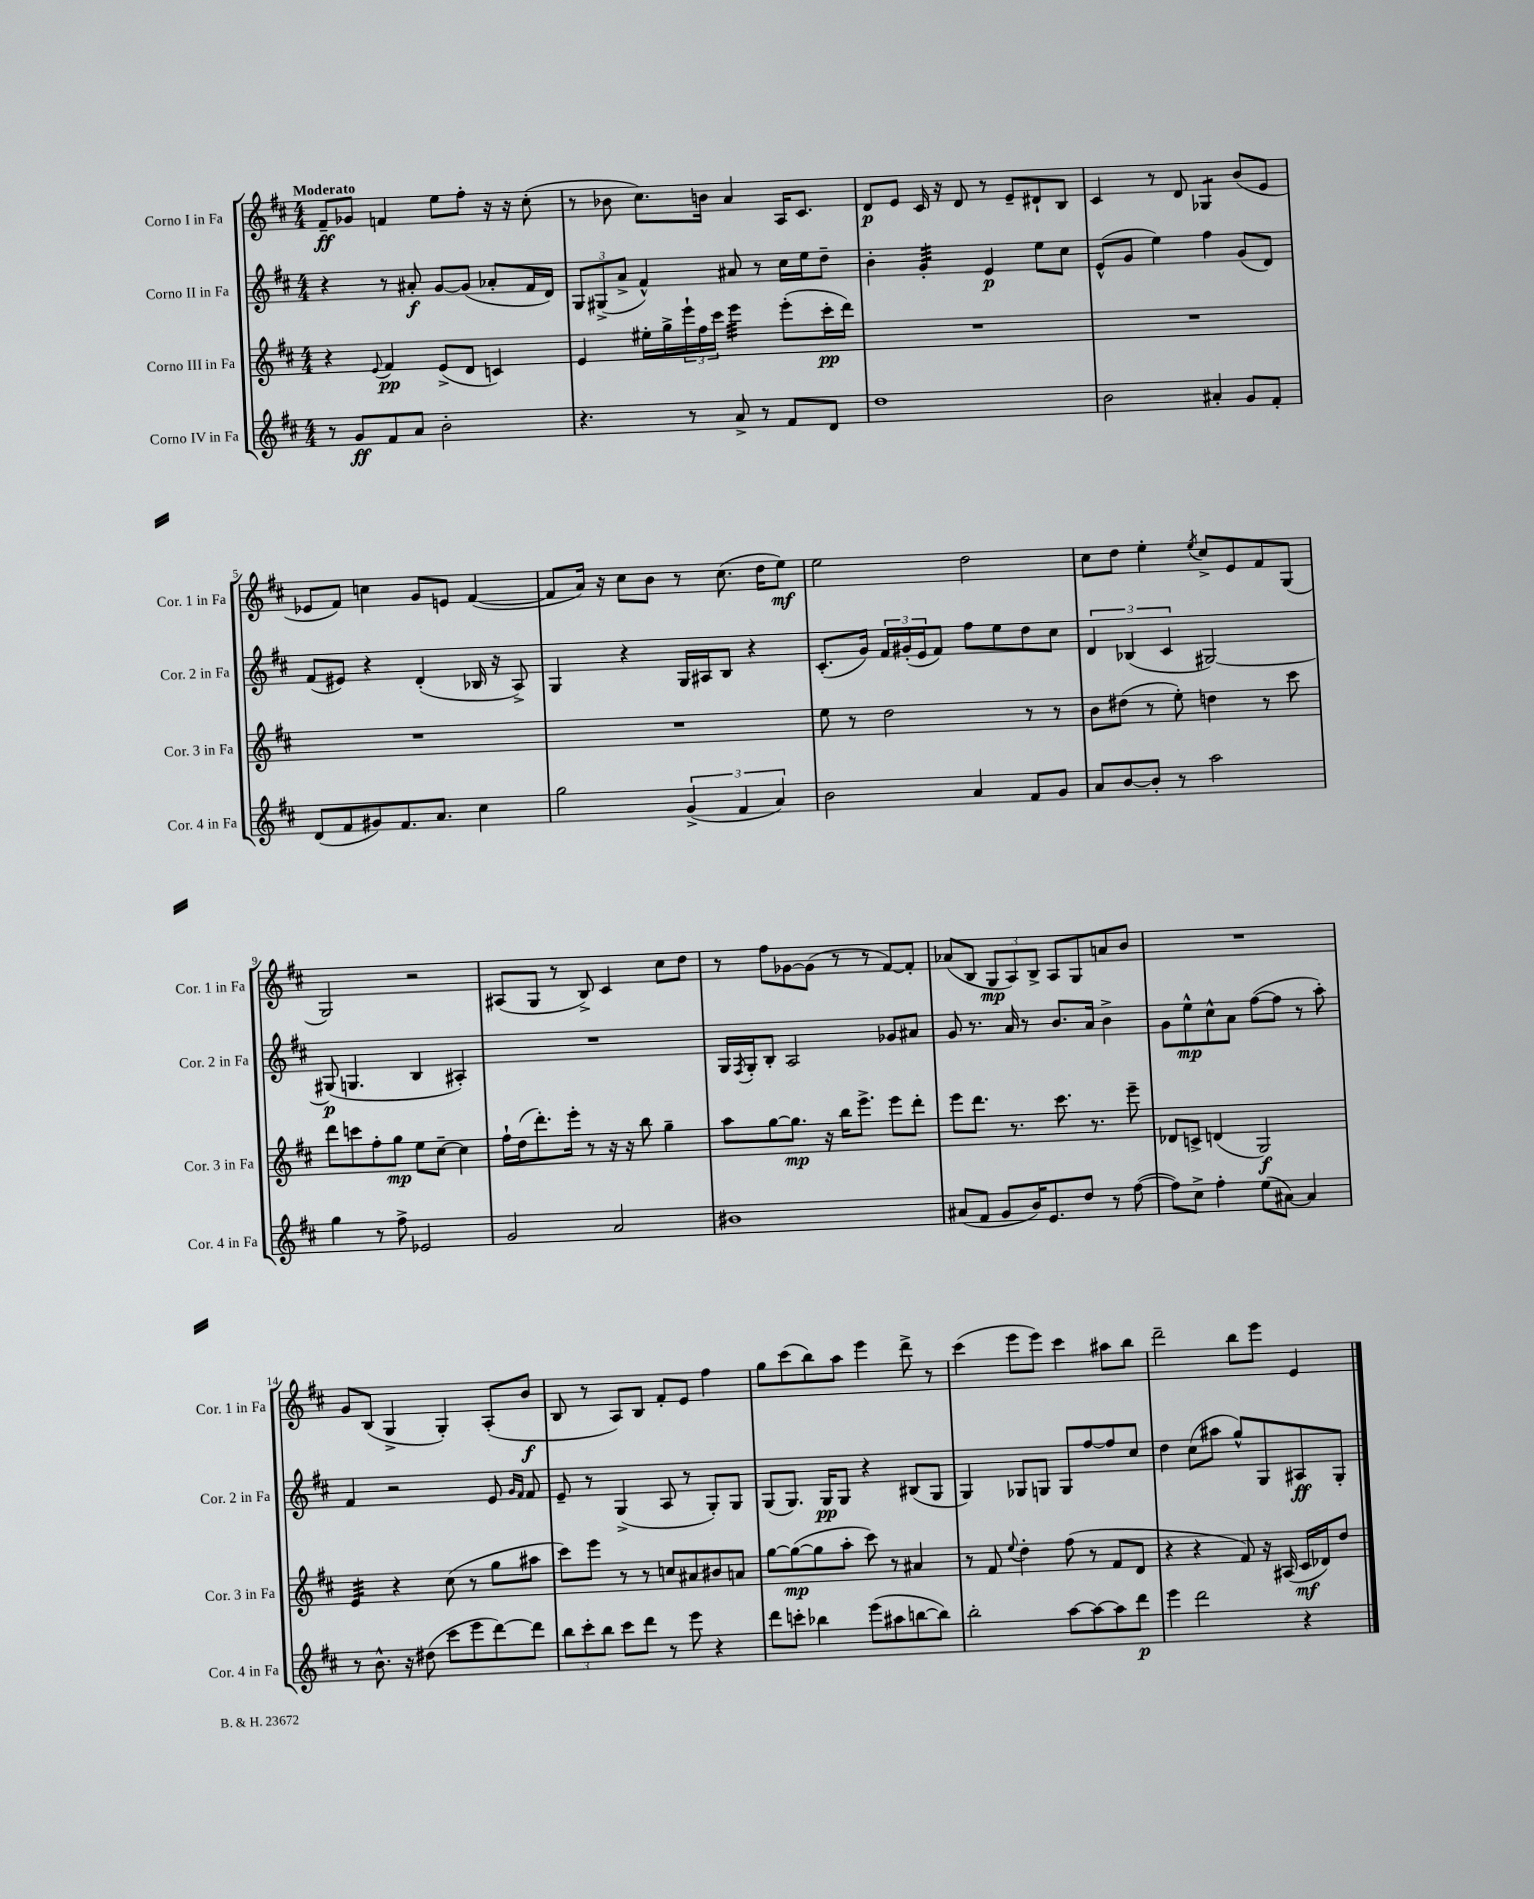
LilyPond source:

<<
\new StaffGroup <<
\new Staff = "s0" \with { instrumentName = "Corno I in Fa" shortInstrumentName = "Cor. 1 in Fa" } {
    \clef treble \key d \major \numericTimeSignature \time 4/4 \tempo "Moderato"
    fis'8--\ff ges'8 f'4 e''8 fis''8-. r16 r16 cis''8-.( |
    r8 bes'8 cis''8.) b'16 a'4 a16 cis'8. |
    d'8\p e'8 cis'16 r16 d'8 r8 e'8-- dis'8-! b8 |
    cis'4 r8 d'8 ges4:8 b'8( e'8 |
    ees'8 fis'8) c''4 g'8 e'8 fis'4~( |
    fis'8 a'16) r16 cis''8 b'8 r8 cis''8.( d''16 e''8\mf) |
    e''2 d''2 |
    cis''8 d''8 e''4-. \acciaccatura { e''8 } cis''8-> e'8 fis'8 g8( |
    g2) r2 |
    ais8( g8 r8 b8->) cis'4 cis''8 d''8 |
    r8 fis''8 ges'8~ ges'8( r8 r8 fis'8~) fis'8-. |
    aes'8( b8 \tuplet 3/2 { g8\mp a8) b8-> } a8 g8 a'8 b'8 |
    R1 |
    g'8 b8( g4-> g4-.) a8-.( b'8\f |
    b8 r8 a8) b8 fis'8-. e'8 fis''4 |
    g''8 cis'''8( b''8) a''8 e'''4 d'''8-> r8 |
    cis'''4( e'''8 e'''8) cis'''4 ais''8 b''8 |
    d'''2-- b''8 e'''8 e'4 \bar "|." |
}
\new Staff = "s1" \with { instrumentName = "Corno II in Fa" shortInstrumentName = "Cor. 2 in Fa" } {
    \clef treble \key d \major \numericTimeSignature \time 4/4
    r4 r8 ais'8-.\f g'8~ g'8( aes'8-. fis'16 d'16) |
    \tuplet 3/2 { g8 gis8->( a'8-> } fis'4-^) ais'8 r8 cis''16 e''16 d''8-- |
    b'4-. g'4:32-. e'4\p e''8 cis''8 |
    e'8-^( g'8 e''4) fis''4 g'8( d'8) |
    fis'8( eis'8) r4 d'4-.( bes16 r16 a8->) |
    g4 r4 g16 ais16 b8 r4 |
    cis'8.-.( g'16) \tuplet 3/2 { fis'16 gis'16-.( e'16 } fis'8) fis''8 e''8 d''8 cis''8 |
    \tuplet 3/2 { d'4 bes4( cis'4 } gis2~) |
    gis8\p( g4. b4 ais4-.) |
    R1 |
    g16 \acciaccatura { fis8 } g16-. b8-. a2 ges'8 ais'8 |
    g'8 r8. a'16 r8 b'8. a'16 b'4-> |
    g'8 e''8-^\mp cis''8-^ a'8 fis''8~( fis''8 r8 a''8-.) |
    fis'4 r2 e'8 \grace { g'16 fis'16 } fis'8 |
    e'8-- r8 g4->( a8 r8 g8-.) g8 |
    g8( g8.) g16\pp g8 r4 bis8( g8 |
    g4) ges8 g8 g8 fis''8~ fis''8 cis''8 |
    d''4 cis''8( ais''8 g''8-^) g8 ais8\ff g8-. \bar "|." |
}
\new Staff = "s2" \with { instrumentName = "Corno III in Fa" shortInstrumentName = "Cor. 3 in Fa" } {
    \clef treble \key d \major \numericTimeSignature \time 4/4
    r4 \appoggiatura { e'8 } fis'4\pp e'8->( d'8 c'4) |
    e'4 eis''16-. g''16-> \tuplet 3/2 { e'''16-! fis''16 cis'''16 } e'''4:32 e'''8-.( cis'''16-.\pp d'''16) |
    R1 |
    R1 |
    R1 |
    R1 |
    e''8 r8 d''2 r8 r8 |
    b'8 dis''8( r8 e''8-.) d''4 r8 cis'''8 |
    d'''8 c'''8 fis''8-. g''8\mp e''8 cis''8~-- cis''4 |
    fis''16-! d''16( d'''8.-.) e'''16-. r8 r16 r16 b''8 g''4-- |
    a''8 g''8~ g''8.\mp r16 b''16 e'''8.-> e'''8 d'''8-. |
    e'''8 d'''8. r8. cis'''8. r8. e'''8-- |
    des'8 c'8-> d'4( g2\f) |
    e'4:32 r4 cis''8( r8 g''8 ais''8 |
    cis'''8) e'''8 r8 r8 c''8 ais'8 bis'8 a'8 |
    g''8~ g''8~\mp( g''8 a''8-. cis'''8) r8 ais'4 |
    r8 fis'8 \appoggiatura { e''8 } d''4-. fis''8( r8 fis'8 d'8 |
    r4 r4 fis'8) r16 ais16( cis'16\mf des'16) d''8 \bar "|." |
}
\new Staff = "s3" \with { instrumentName = "Corno IV in Fa" shortInstrumentName = "Cor. 4 in Fa" } {
    \clef treble \key d \major \numericTimeSignature \time 4/4
    r8 g'8\ff fis'8 a'8 b'2-. |
    r4. r8 a'8-> r8 fis'8 d'8 |
    d''1 |
    b'2 ais'4-. g'8 fis'8-. |
    d'8( fis'8 gis'8) fis'8. a'8. cis''4 |
    g''2 \tuplet 3/2 { g'4->( fis'4 a'4) } |
    b'2 a'4 fis'8 g'8 |
    a'8 b'8~ b'8-. r8 a''2 |
    g''4 r8 fis''8-> ees'2 |
    g'2 a'2 |
    bis'1 |
    ais'8( fis'8 g'8 b'16) e'8. d''8 r8 fis''8~( |
    fis''8) cis''8-> fis''4-. e''8( ais'8~) ais'4 |
    r8 b'8.-^ r16 dis''8( cis'''8 e'''8 d'''8~) d'''8 |
    \tuplet 3/2 { b''8 cis'''8-. b''8 } cis'''8 d'''8 r8 e'''8 r4 |
    d'''8 c'''8-. bes''4 e'''8( ais''8 b''8~ b''8) |
    b''2-. a''8~ a''8~ a''8 d'''8\p |
    e'''4 d'''2 r4 \bar "|." |
}
>>
>>
